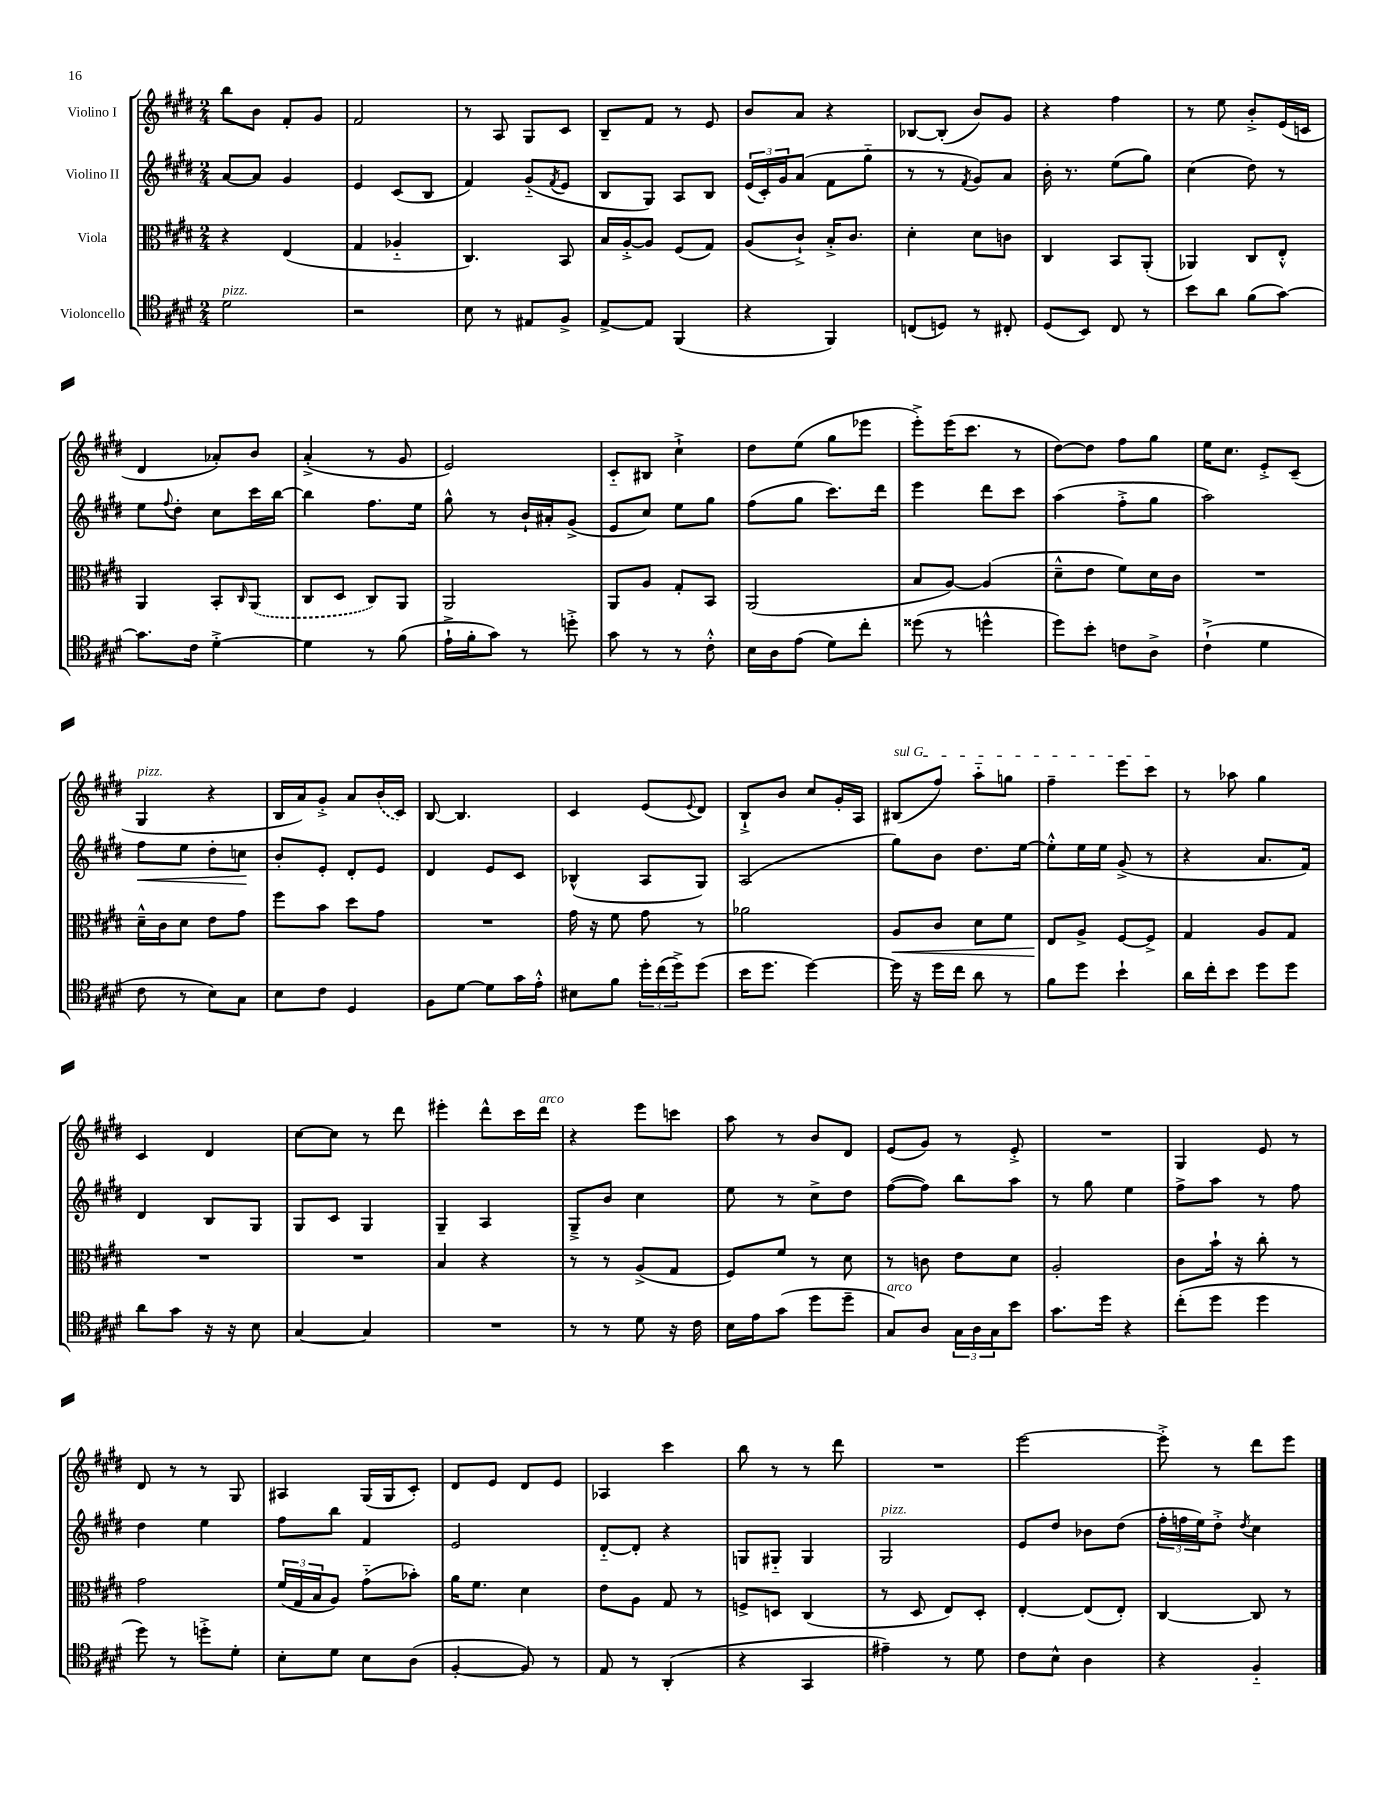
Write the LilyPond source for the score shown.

<<
\new StaffGroup <<
\new Staff = "s0" \with { instrumentName = "Violino I" } {
    \clef treble \key e \major \numericTimeSignature \time 2/4
    b''8 b'8 fis'8-. gis'8 |
    fis'2 |
    r8 a8 gis8 cis'8 |
    b8-- fis'8 r8 e'8 |
    b'8 a'8 r4 |
    bes8~ bes8-.( b'8) gis'8 |
    r4 fis''4 |
    r8 e''8 b'8-.-> e'16( c'16 |
    dis'4 aes'8-.) b'8 |
    a'4-.->( r8 gis'8 |
    e'2) |
    cis'8-_ bis8 cis''4-!-> |
    dis''8 e''8( gis''8 ees'''8 |
    e'''8-.->) e'''16( cis'''8. r8 |
    dis''8~) dis''8 fis''8 gis''8 |
    e''16 cis''8. e'8-.-> cis'8--( |
    gis4^\markup { \italic "pizz." } r4 |
    b16 a'16) gis'8-.-> a'8 \once \slurDashed b'16( cis'16) |
    b8~ b4. |
    cis'4 e'8( \appoggiatura { e'8 } dis'8) |
    b8-!-> b'8 cis''8 gis'16-. a16 |
    \once \override TextSpanner.bound-details.left.text = \markup { \italic "sul G" } bis8\startTextSpan( fis''8) a''8-_ g''8 |
    fis''4-- e'''8 cis'''8\stopTextSpan |
    r8 aes''8 gis''4 |
    cis'4 dis'4 |
    cis''8~ cis''8 r8 dis'''8 |
    eis'''4-. dis'''8-^ cis'''16 dis'''16^\markup { \italic "arco" } |
    r4 e'''8 c'''8 |
    a''8 r8 b'8 dis'8 |
    e'8( gis'8) r8 e'8-.-> |
    R2 |
    gis4 e'8 r8 |
    dis'8 r8 r8 gis8 |
    ais4 gis16( gis16 cis'8-.) |
    dis'8 e'8 dis'8 e'8 |
    aes4 cis'''4 |
    b''8 r8 r8 dis'''8 |
    R2 |
    e'''2~ |
    e'''8-.-> r8 dis'''8 e'''8 \bar "|." |
}
\new Staff = "s1" \with { instrumentName = "Violino II" } {
    \clef treble \key e \major \numericTimeSignature \time 2/4
    a'8~ a'8 gis'4 |
    e'4 cis'8( b8 |
    fis'4) gis'8-_( \acciaccatura { fis'8 } e'8 |
    b8 gis8) a8 b8 |
    \tuplet 3/2 { e'16( cis'16-.) gis'16 } a'8( fis'8 gis''8-_ |
    r8 r8 \acciaccatura { fis'8 } gis'8) a'8 |
    b'16-. r8. e''8( gis''8) |
    cis''4( dis''8) r8 |
    e''8 \appoggiatura { fis''8 } dis''8-. cis''8 cis'''16 b''16~ |
    b''4 fis''8. e''16 |
    gis''8-^ r8 b'16-! ais'16-. gis'8->( |
    e'8 cis''8) e''8 gis''8 |
    fis''8( gis''8 cis'''8.) dis'''16 |
    e'''4 dis'''8 cis'''8 |
    a''4( fis''8-.-> gis''8 |
    a''2) |
    fis''8\< e''8 dis''8-. c''8\! |
    b'8-. e'8-. dis'8-. e'8 |
    dis'4 e'8 cis'8 |
    bes4-^( a8 gis8) |
    a2( |
    gis''8) b'8 dis''8. e''16~ |
    e''8-.-^ e''16 e''16 gis'8->( r8 |
    r4 a'8. fis'16) |
    dis'4 b8 gis8 |
    gis8 cis'8 gis4 |
    gis4-- a4 |
    gis8---> b'8 cis''4 |
    e''8 r8 cis''8-> dis''8 |
    fis''8~( fis''8) b''8 a''8 |
    r8 gis''8 e''4 |
    fis''8-> a''8 r8 fis''8 |
    dis''4 e''4 |
    fis''8 b''8 fis'4 |
    e'2 |
    dis'8~-_ dis'8-. r4 |
    g8 gis8-_ gis4 |
    gis2^\markup { \italic "pizz." } |
    e'8 dis''8 bes'8 dis''8( |
    \tuplet 3/2 { fis''16-. f''16 e''16) } dis''8-.-> \acciaccatura { dis''8 } cis''4 \bar "|." |
}
\new Staff = "s2" \with { instrumentName = "Viola" } {
    \clef alto \key e \major \numericTimeSignature \time 2/4
    r4 e4( |
    gis4 aes4-_ |
    cis4.) b,8 |
    b16 a16~-.-> a8 fis8( gis8) |
    a8( cis'8-!->) b16-.-> cis'8. |
    dis'4-. dis'8 c'8 |
    cis4 b,8 a,8-.( |
    aes,4) cis8 e8-.-^ |
    a,4 b,8-. \grace { cis16 } \once \slurDashed a,8( |
    cis8 dis8 cis8) a,8 |
    a,2 |
    a,8 a8 gis8-. b,8 |
    a,2( |
    b8 a8~) a4( |
    dis'8---^ e'8 fis'8) dis'16 cis'16 |
    R2 |
    dis'16---^ cis'16 dis'8 e'8 gis'8 |
    fis''8 b'8 dis''8 gis'8 |
    R2 |
    gis'16 r16 fis'8 gis'8 r8 |
    aes'2 |
    a8\< cis'8 dis'8 fis'8 |
    e8\! a8-> fis8~ fis8-> |
    gis4 a8 gis8 |
    R2 |
    R2 |
    b4 r4 |
    r8 r8 a8->( gis8 |
    fis8) fis'8 r8 dis'8 |
    r8 c'8 e'8 dis'8 |
    a2-. |
    cis'8 b'16-! r16 cis''8-. r8 |
    gis'2 |
    \tuplet 3/2 { fis'16( gis16 b16 } a8) gis'8-_( bes'8-.) |
    a'16 fis'8. dis'4 |
    e'8 a8 gis8 r8 |
    f8-> d8 cis4( |
    r8 dis8 e8) dis8-. |
    e4~-. e8( e8-.) |
    cis4~ cis8 r8 \bar "|." |
}
\new Staff = "s3" \with { instrumentName = "Violoncello" } {
    \clef tenor \key e \major \numericTimeSignature \time 2/4
    dis'2^\markup { \italic "pizz." } |
    r2 |
    b8 r8 eis8 fis8-> |
    e8~-> e8 fis,4( |
    r4 fis,4) |
    c8( d8) r8 cis8-. |
    dis8( b,8) cis8 r8 |
    b'8 a'8 fis'8( gis'8~) |
    gis'8. cis'16 dis'4~-.-> |
    dis'4 r8 fis'8( |
    e'16-!-> fis'16-. gis'8) r8 d''8-.-> |
    gis'8 r8 r8 cis'8-.-^ |
    b16 a16 e'8( dis'8) cis''8-. |
    disis''8( r8 d''4-^ |
    dis''8) b'8-. c'8 a8-> |
    cis'4-!->( dis'4 |
    cis'8 r8 b8) gis8 |
    b8 cis'8 dis4 |
    fis8 dis'8~ dis'8 gis'16 e'16-.-^ |
    bis8 fis'8 \tuplet 3/2 { dis''16-. cis''16( dis''16->) } dis''8( |
    b'16 dis''8. dis''4~) |
    dis''16 r16 dis''16 cis''16 a'8 r8 |
    fis'8 dis''8 b'4-! |
    a'16 cis''16-. b'8 dis''8 dis''8 |
    a'8 gis'8 r16 r16 b8 |
    gis4~ gis4 |
    R2 |
    r8 r8 dis'8 r16 cis'16 |
    b16 e'16 gis'8( dis''8 dis''8-- |
    gis8^\markup { \italic "arco" }) a8 \tuplet 3/2 { gis16 a16 gis16 } b'8 |
    gis'8. dis''16 r4 |
    cis''8-.( dis''8 dis''4 |
    dis''8) r8 d''8-.-> dis'8-. |
    b8-. dis'8 b8 a8( |
    fis4~-. fis8) r8 |
    e8 r8 a,4-.( |
    r4 gis,4 |
    eis'4--) r8 dis'8 |
    cis'8 b8-^ a4 |
    r4 fis4-_ \bar "|." |
}
>>
>>
\layout { \context { \Score \remove "Bar_number_engraver" } }
